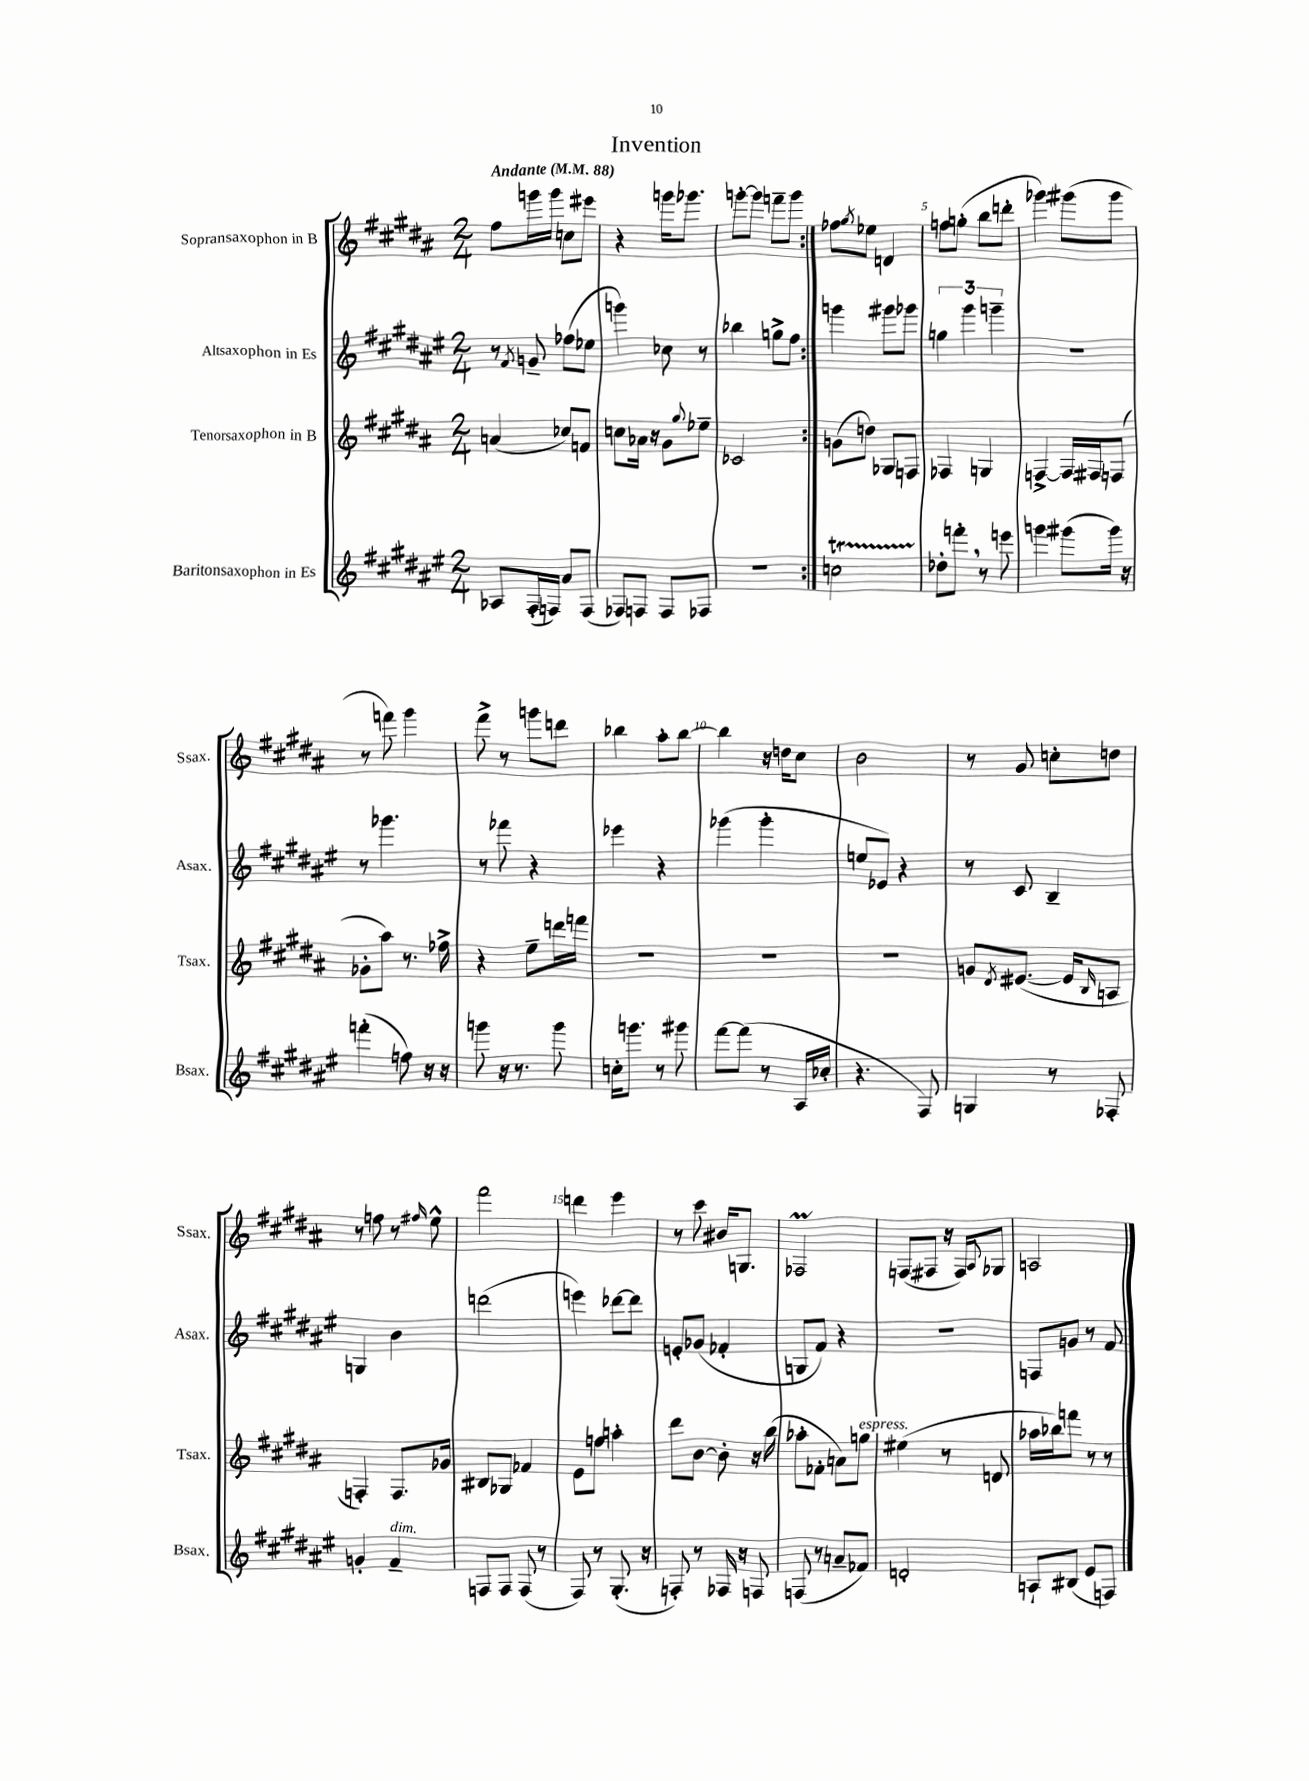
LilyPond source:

\header { title = "Invention" }
<<
\new StaffGroup <<
\new Staff = "s0" \with { instrumentName = "Sopransaxophon in B" shortInstrumentName = "Ssax." } {
    \clef treble \key b \major \numericTimeSignature \time 2/4 \tempo "Andante" 4 = 88
    \repeat volta 2 { fis''8 g'''16 g'''16 c''8 eis'''8 |
    r4 g'''16 ges'''8. |
    g'''8~-. g'''8 f'''8-- g'''8 | }
    fes''8 \acciaccatura { gis''8 } ees''8 d'4 |
    f''8 g''8-.( b''8 d'''8-. |
    ges'''4) gis'''8( gis'''8 |
    r8 f'''8) gis'''4 |
    fis'''8-> r8 g'''8 d'''8 |
    bes''4 ais''8-. bes''8~ |
    bes''4 r16 d''16 cis''8 |
    b'2 |
    r8 gis'8 c''8-. d''8 |
    r8 f''8 r8 \grace { fis''16 } e''8-^ |
    fis'''2 |
    d'''4 e'''4 |
    r8 cis'''8 bis'16 g8. |
    fes2\prall |
    f8( fis8 r16 fis16) \appoggiatura { ais8 } ges8 |
    a2 \bar "|." |
}
\new Staff = "s1" \with { instrumentName = "Altsaxophon in Es" shortInstrumentName = "Asax." } {
    \clef treble \key fis \major \numericTimeSignature \time 2/4
    \repeat volta 2 { r8 \acciaccatura { fis'8 } g'8-- fes''8( ees''8 |
    g'''4) ces''8 r8 |
    bes''4 g''8-> fis''8 | }
    g'''4 gis'''8 ges'''8 |
    \tuplet 3/2 { g''4 gis'''4 g'''4-- } |
    r2 |
    r8 ges'''4. |
    r8 fes'''8 r4 |
    ees'''4 r4 |
    ges'''4( ges'''4-. |
    e''8 ees'8) r4 |
    r8 cis'8 b4-- |
    g4 b'4 |
    d'''2( |
    e'''4) des'''8~ des'''8 |
    e'8-. ges'8( fes'4-. |
    g8 fis'8) r4 |
    r2 |
    f8 g'8 r8 fis'8 \bar "|." |
}
\new Staff = "s2" \with { instrumentName = "Tenorsaxophon in B" shortInstrumentName = "Tsax." } {
    \clef treble \key b \major \numericTimeSignature \time 2/4
    \repeat volta 2 { a'4( ces''8) f'8 |
    c''8 aes'16 r16 gis'8 \appoggiatura { gis''8 } ees''8-- |
    ces'2 | }
    g'8( d''8) ges8 f8 |
    fes4 g4 |
    f4~-> f16 fis16 f8( |
    ges'8-. ais''8) r8. fes''16-> |
    r4 e''8-- d'''16 f'''16 |
    R2 |
    R2 |
    R2 |
    g'8 \acciaccatura { dis'8 } eis'8.~( eis'16 \grace { b16 } a8 |
    f4-.) f8. ges'16 |
    bis8 ges8 fes'4 |
    e'8 f''8 a''4-. |
    dis'''8 b'8~ b'8-. r16 b''16( |
    aes''8-. fes'8-. a'8) g''8^\markup { \italic "espress." } |
    eis''4( r8 d'8 |
    aes''16 bes''16) f'''8 r8 r8 \bar "|." |
}
\new Staff = "s3" \with { instrumentName = "Baritonsaxophon in Es" shortInstrumentName = "Bsax." } {
    \clef treble \key fis \major \numericTimeSignature \time 2/4
    \repeat volta 2 { aes8 fis16-.( f16) ais'8 f8( |
    fes8) f8 f8 fes8 |
    r2 | }
    c''2\startTrillSpan |
    des''8-.\stopTrillSpan f'''8-. \breathe r8 e'''8 |
    g'''4 gis'''8( gis'''16) r16 |
    f'''4-.( f''8) r16 r16 |
    g'''8 r16 r8. g'''8 |
    c''16-. g'''8. r8 gis'''8 |
    fis'''8~ fis'''8( r8 ais16 ces''16-. |
    r4. fis8) |
    g4 r8 fes8-. |
    g'4-. fis'4--^\markup { \italic "dim." } |
    f8 f8 f8( r8 |
    fis8) r8 gis8.-.( r16 |
    f8-.) r8 fes16 r16 f8 |
    f8( r8 a'8-- fes'8) |
    d'2-. |
    a8-! bis8( eis'8 f8) \bar "|." |
}
>>
>>
\layout { \context { \Score \override BarNumber.break-visibility = ##(#f #t #t) barNumberVisibility = #(every-nth-bar-number-visible 5) } }
